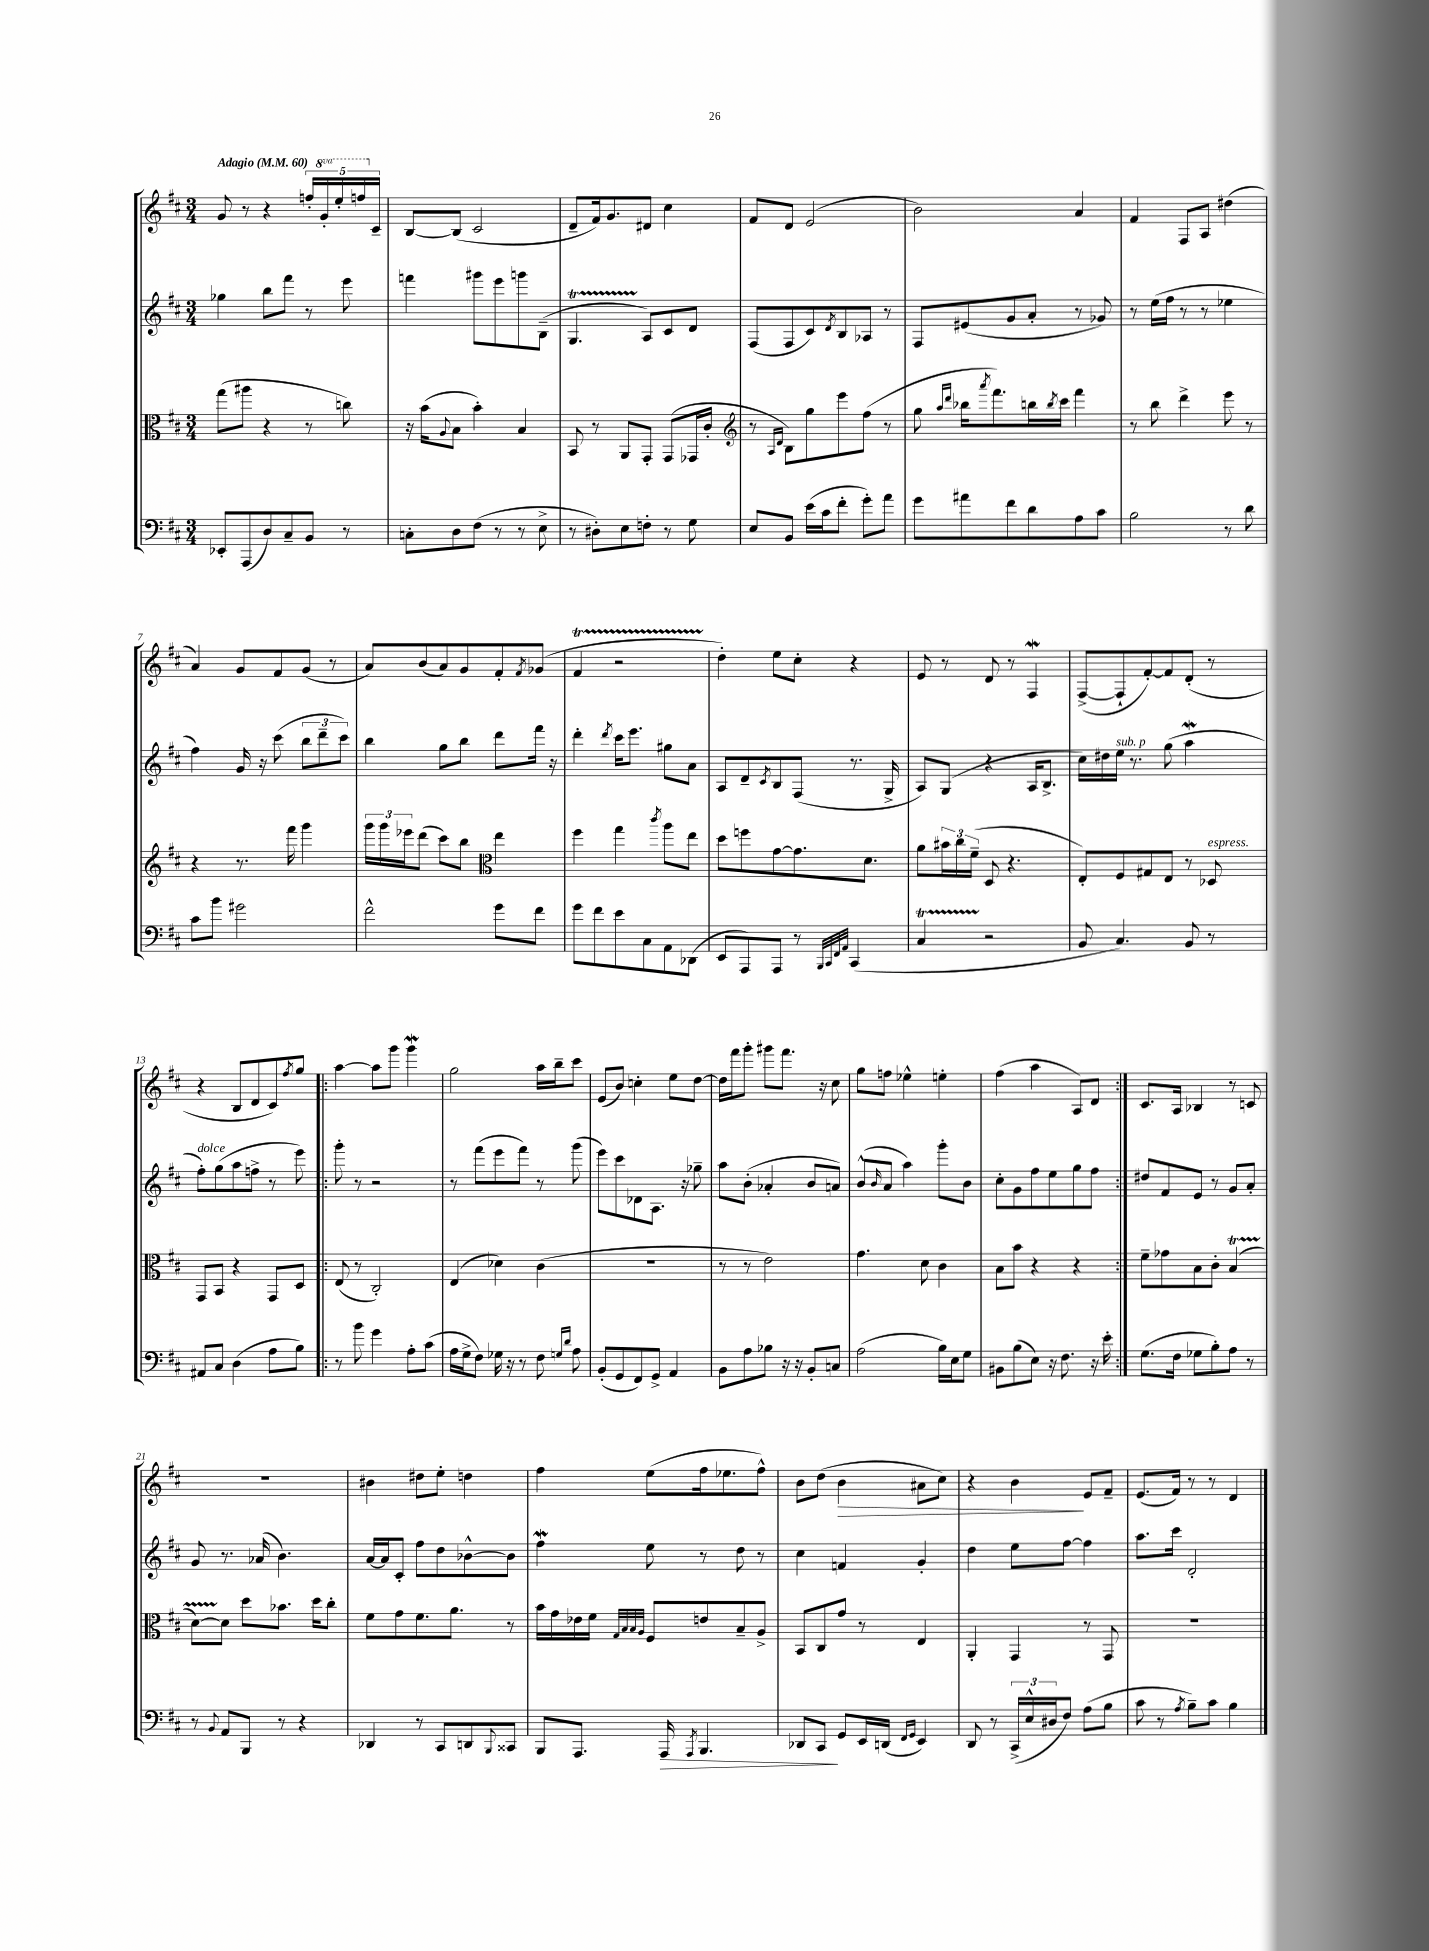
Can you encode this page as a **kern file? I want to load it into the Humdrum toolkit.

**kern	**kern	**kern	**kern
*staff4	*staff3	*staff2	*staff1
*clefF4	*clefC3	*clefG2	*clefG2
*k[f#c#]	*k[f#c#]	*k[f#c#]	*k[f#c#]
*M3/4	*M3/4	*M3/4	*M3/4
*MM60	*MM60	*MM60	*MM60
8EE-'	(8gg	4gg-	8g
(8AAA	8aa#	.	8r
8D)	4r	8bb	4r
8C#~	.	8fff#	.
8BB	8r	8r	20ff'
.	.	.	20gg'
.	.	.	20eee'
8r	8cc)	8eee	.
.	.	.	20fff
.	.	.	20c#~
=	=	=	=
8C'	16r	4fff	[8B
.	(16b	.	.
.	8qqA	.	.
8D	8B	.	(8B]
(8F#	4b')	8ggg#	2c#
8r	.	8eee	.
8r	4B	8ggg	.
8E^	.	(8B~	.
=	=	=	=
8r	8BB	4.G	8d~
8D#')	8r	.	16f#)
.	.	.	8.g
8E	8AA	.	.
8F'	8GG'	8A)	8d#
8r	(8GG	8c#	4cc#
8G	16GG-	8d	.
.	16c#'	.	.
=	=	=	=
*	*clefG2	*	*
8E	8r	(8F#	8f#
.	16qqA	.	.
.	16qqd	.	.
8BB	8B)	8F#	8d
(16e	8gg	8c#)	(2e
16c#	.	.	.
.	.	8qd	.
8f#'	8eee	8B	.
8g')	(8ff#	8A-	.
8a	8r	8r	.
=	=	=	=
8g	8gg	8F#	2b)
.	16qqaa	.	.
.	16qqddd	.	.
8a#	16bb-	(8e#	.
.	8qaaa	.	.
.	8.fff#)	.	.
8f#	.	8g	.
8d	16bb	8a'	.
.	8qbb	.	.
.	16ccc#	.	.
8A	4fff#	8r	4a
8c#	.	8g-)	.
=	=	=	=
2B	8r	8r	4f#
.	8bb	(16ee	.
.	.	16ff#	.
.	4ddd^	8r	8F#
.	.	8r	8A
8r	8eee	4ee-	(4dd#
8d	8r	.	.
=	=	=	=
8c#	4r	4ff#)	4a)
8b	.	.	.
2g#	8.r	16g	8g
.	.	16r	.
.	.	(8ccc#	8f#
.	16fff#	.	.
.	4ggg	12bb	(8g
.	.	12ddd~	.
.	.	.	8r
.	.	12ccc#)	.
=	=	=	=
2f#^^	24ggg	4bb	8a)
.	24ggg	.	.
.	24eee-	.	.
.	(8ddd	.	(8b
.	8ccc#)	8gg	8a)
.	8bb	8bb	8g
*	*clefC3	*	*
8g	4ee	8ddd	8f#'
.	.	.	8qf#
8f#	.	16fff#	(8g-
.	.	16r	.
=	=	=	=
8g	4ff#	4ddd'	4f#
8f#	.	.	.
.	.	8qddd	.
8e	4gg	16ccc#	2r
.	.	8.eee	.
8C#	.	.	.
.	8qccc#	.	.
8AA	8aa	8gg#	.
(8DD-	8ee	8a	.
=	=	=	=
8EE	8dd	8A	4dd')
8AAA)	8ff	8d~	.
.	.	8qc#	.
8AAA	[8g	8B	8ee
8r	8.g]	(8F#	8cc#'
32qqBBB	.	.	.
32qqCC#	.	.	.
32qqFF#	.	.	.
32qqAA	.	.	.
(4CC#	.	8.r	4r
.	8.d	.	.
.	.	16G^	.
=	=	=	=
4C#	8a	8A)	8e
.	24b#	(8G	8r
.	24cc#	.	.
.	(24f#~	.	.
2r	8D	4r	8d
.	4.r	.	8r
.	.	16A	4F#
.	.	8.B^	.
=	=	=	=
8BB	8E')	16cc#)	([8F#^
.	.	16dd#	.
4.C#)	8F#	16ee	8F#`]
.	.	8.r	.
.	8G#	.	[8f#')
.	8E	(8gg	8f#]
8BB	8r	4aa	(8d'
8r	8D-	.	8r
=	=	=	=
8AA#	8GG	8ff#')	4r
8C#	8BB	(8gg	.
(4D	4r	8aa	8B
.	.	8ff^	8d
8A	8GG	8r	8c#)
.	.	.	8qff#
8B)	8D	8eee)	8gg
=!|:	=!|:	=!|:	=!|:
8r	(8E	8ggg'	[4aa
8b	8r	8r	.
4g	2C#')	2r	8aa]
.	.	.	8ggg
8A'	.	.	4ggg
(8c#	.	.	.
=	=	=	=
16A	(4E	8r	2gg
16G^	.	.	.
8F#)	.	(8fff#	.
16G-	4d-)	8eee	.
16r	.	.	.
8r	.	8fff#)	.
8F#	(4c#	8r	16aa
.	.	.	16bb~
16qqG	.	.	.
16qqd	.	.	.
8A	.	(8ggg	8ccc#
=	=	=	=
(8BB'	2.r	8eee)	(8e
8GG	.	8ccc#	8b)
8FF#)	.	8d-	4cc'
8GG^	.	8.A	.
4AA	.	.	8ee
.	.	16r	.
.	.	8gg-~	[8dd
=	=	=	=
8BB	8r	8aa	16dd]
.	.	.	16fff#
8A	8r	(8b'	8ggg'
8B-	2e)	4a-'	8ggg#
16r	.	.	8.fff#
16r	.	.	.
8BB'	.	8b	.
.	.	.	16r
8C	.	8a)	8cc#
=	=	=	=
(2A	4.g	(8b^^	8gg
.	.	16qqb	.
.	.	8a	8ff
.	.	4aa)	4ee-^^
.	8d	.	.
16B)	4c#	8ggg'	4ee'
16E	.	.	.
8G	.	8b	.
=	=	=	=
8BB#	8B	8cc#'	(4ff#
(8B	8b	8g	.
8E)	4r	8ff#	4aa
16r	.	8ee	.
8.F#	.	.	.
.	4r	8gg	8A)
16r	.	8ff#	8d
16e'	.	.	.
=:|!	=:|!	=:|!	=:|!
(8.G	8f#~	8dd#	8.c#
.	8g-	8f#	.
16F#	.	.	16A
8G-	8B	8e	4B-
8B')	8c#'	8r	.
8A	(4B	8g	8r
8r	.	8a'	8c
=	=	=	=
8r	[8d)	8g	2.r
8qqBB	.	.	.
8AA	8d]	8.r	.
8BBB	8dd	.	.
.	.	(16a-	.
8r	8.b-	4.b)	.
4r	.	.	.
.	16dd	.	.
.	8cc#'	.	.
=	=	=	=
4DD-	8f#	[16a	4b#
.	.	16a]	.
.	8g	8c#'	.
8r	8.f#	8ff#	8dd#
8CC#	.	8dd	8ee'
.	8.a	.	.
8DD	.	[8b-^^	4dd
8qqBBB	.	.	.
8CC##	8r	8b-]	.
=	=	=	=
8BBB	16b	4ff#	4ff#
.	16g	.	.
8.AAA	16e-	.	.
.	16f#	.	.
.	32qqG	.	.
.	32qqB	.	.
.	32qqB	.	.
.	32qqA	.	.
.	8F#	8ee	(8ee
16AAA	.	.	.
8qAAA	.	.	.
4.BBB	8e	8r	16ff#
.	.	.	8.ee-
.	8B~	8dd	.
.	8A^	8r	8ff#^^)
=	=	=	=
8DD-	8BB	4cc#	8b
8CC#	8C#	.	(8dd
8GG	8g	4f	4b
16EE	8r	.	.
(16DD	.	.	.
16qqFF#	.	.	.
16qqGG	.	.	.
4EE)	4E	4g'	8a#
.	.	.	8cc#)
=	=	=	=
8DD	4AA'	4dd	4r
8r	.	.	.
(24CC#^	4GG	8ee	4b
24E^^	.	.	.
24D#	.	.	.
8F#)	.	[8ff#	.
(8A	8r	4ff#]	8e
8B	8GG	.	8f#~
=	=	=	=
8c#	2.r	8.aa	(8.e
8r	.	.	.
.	.	16ccc#	16f#)
8qA	.	.	.
8B~)	.	2d'	8r
8c#	.	.	8r
4B	.	.	4d
==	==	==	==
*-	*-	*-	*-
